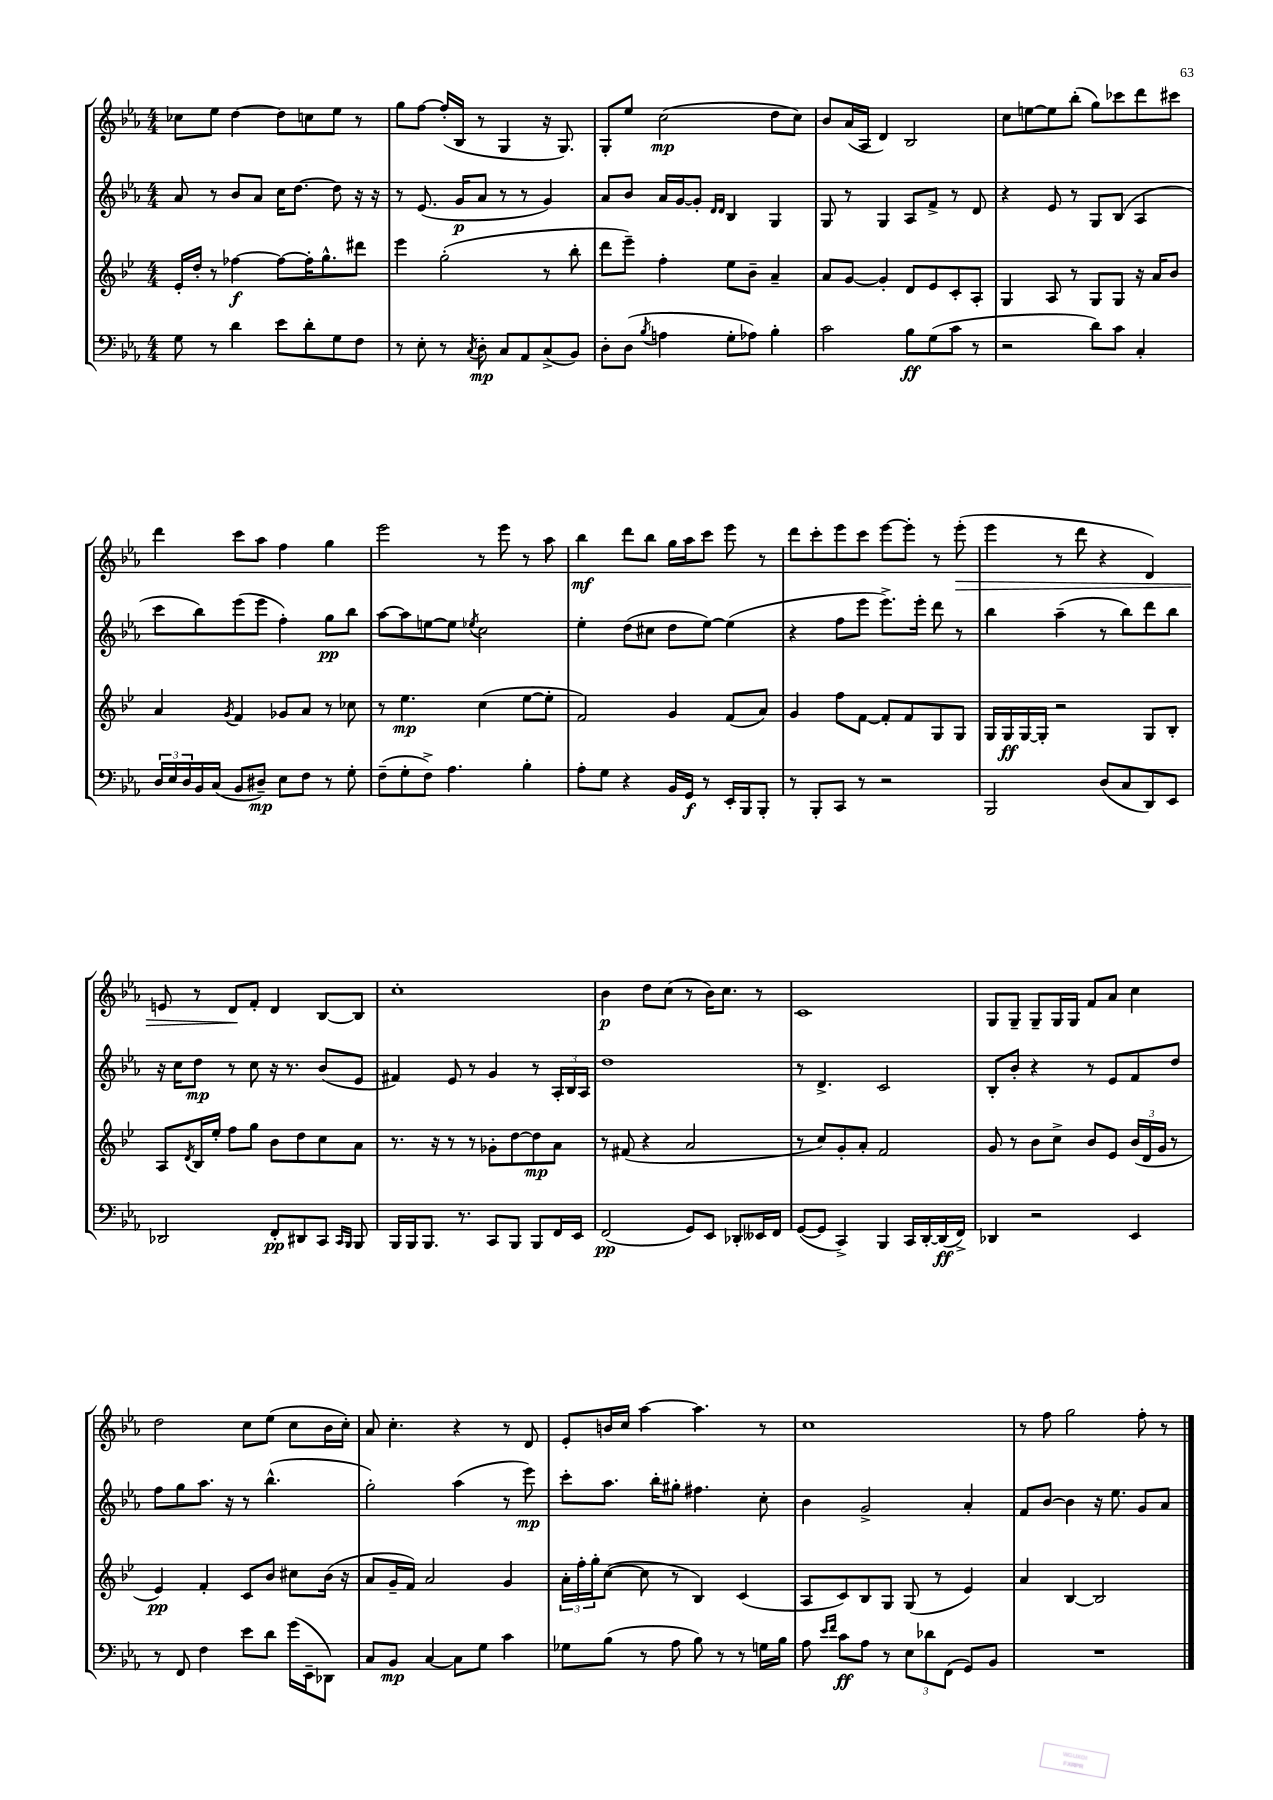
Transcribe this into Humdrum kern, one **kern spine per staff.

**kern	**kern	**kern	**kern
*staff4	*staff3	*staff2	*staff1
*clefF4	*clefG2	*clefG2	*clefG2
*k[b-e-a-]	*k[b-e-]	*k[b-e-a-]	*k[b-e-a-]
*M4/4	*M4/4	*M4/4	*M4/4
8G	16e-'	8a-	8cc-
.	16dd'	.	.
8r	8r	8r	8ee-
4d	[4ff-	8b-	[4dd
.	.	8a-	.
8e-	8ff-_	16cc	8dd]
.	.	[8.dd	.
8d'	16ff-']	.	8cc
.	8.gg^^	.	.
8G	.	8dd]	8ee-
8F	8ddd#	16r	8r
.	.	16r	.
=	=	=	=
8r	4eee-	8r	8gg
8E-'	.	(8.e-	[8ff
8r	(2gg'	.	(16ff']
.	.	16g	16B-
8qC	.	.	.
8D'	.	8a-	8r
8C	.	8r	4G
8AA-	.	8r	.
(8C^	8r	4g)	16r
.	.	.	8.G)
8BB-)	8bb-'	.	.
=	=	=	=
8D'	8ddd	8a-	8G'
(8D	8eee-~)	8b-	8ee-
8qB-	.	.	.
4A	4ff'	16a-	(2cc
.	.	[16g	.
.	.	8g']	.
.	.	16qqd	.
.	.	16qqd	.
8G'	8ee-	4B-	.
8A-)	8b-~	.	.
4B-'	4a~	4G	8dd
.	.	.	8cc)
=	=	=	=
2c	8a	8G	8b-
.	[8g	8r	(16a-
.	.	.	16A-
.	4g']	4G	4d)
8B-	8d	8A-	2B-
(8G	8e-	8f^	.
8c	8c'	8r	.
8r	8A'	8d	.
=	=	=	=
2r	4G	4r	8cc
.	.	.	[8ee
.	8A	8e-	8ee]
.	8r	8r	(8bb-'
8d)	8G	8G	8gg)
8c	8G	(8B-	8ccc-
4C'	16r	4A-	8ddd
.	16a	.	.
.	8b-	.	8ccc#
=	=	=	=
24D	4a	8ccc	4ddd
24E-	.	.	.
24D	.	.	.
16BB-	.	8bb-)	.
(16C	.	.	.
.	8qg	.	.
8BB-	4f	(8eee-	8ccc
8D#~)	.	8eee-	8aa-
8E-	8g-	4ff')	4ff
8F	8a	.	.
8r	8r	8gg	4gg
8G'	8cc-	8bb-	.
=	=	=	=
(8F~	8r	[8aa-	2eee-
8G'	4.ee-	8aa-]	.
8F^)	.	[8ee	.
4.A-	.	8ee]	.
.	.	8qee-	.
.	(4cc	2cc	8r
.	.	.	8eee-
4B-'	[8ee-	.	8r
.	8ee-']	.	8aa-
=	=	=	=
8A-'	2f)	4ee-'	4bb-
8G	.	.	.
4r	.	(8dd	8ddd
.	.	8cc#	8bb-
16BB-	4g	8dd	16gg
16GG	.	.	16aa-
8r	.	[8ee-)	8ccc
16EE-'	(8f	(4ee-]	8eee-
16BBB-	.	.	.
8BBB-'	8a)	.	8r
=	=	=	=
8r	4g	4r	8ddd
8BBB-'	.	.	8ccc'
8CC	8ff	8ff	8eee-
8r	[8f	8eee-	8ccc
2r	8f']	8.eee-^)	[8eee-
.	8f	.	8eee-']
.	.	16eee-'	.
.	8G	8ddd	8r
.	8G	8r	(8eee-'
=	=	=	=
2BBB-	16G	4bb-	4eee-
.	16G	.	.
.	[16G	.	.
.	16G']	.	.
.	2r	(4aa-~	8r
.	.	.	8ddd
(8D	.	8r	4r
8C	.	8bb-)	.
8DD)	8G	8ddd	4d)
8EE-	8B-'	8bb-	.
=	=	=	=
2DD-	8A	16r	8e
.	.	16cc	.
.	8qd	.	.
.	16B-	8dd	8r
.	16ee-'	.	.
.	8ff	8r	8d
.	8gg	8cc	8f'
8FF'	8b-	16r	4d
.	.	8.r	.
8DD#	8dd	.	.
8CC	8cc	(8b-	[8B-
16qqCC	.	.	.
16qqBBB-	.	.	.
8BBB-	8a	8e-	8B-]
=	=	=	=
16BBB-	8.r	4f#)	1cc'
16BBB-	.	.	.
8.BBB-	.	.	.
.	16r	.	.
.	8r	8e-	.
8.r	.	.	.
.	8r	8r	.
8CC	8g-'	4g	.
8BBB-	[8dd	.	.
8BBB-	8dd]	8r	.
16FF	8a	24A-'	.
.	.	24B-	.
16EE-	.	.	.
.	.	24A-	.
=	=	=	=
(2FF	8r	1dd	4b-
.	(8f#	.	.
.	4r	.	8dd
.	.	.	(8cc
8GG)	2a	.	8r
8EE-	.	.	16b-)
.	.	.	8.cc
8DD-'	.	.	.
16EE--	.	.	8r
16FF	.	.	.
=	=	=	=
([8GG	8r	8r	1c
8GG]	8cc)	4.d^	.
4CC^)	8g'	.	.
.	8a'	.	.
4BBB-	2f	2c	.
16CC	.	.	.
[16DD'	.	.	.
(16DD]	.	.	.
16FF^)	.	.	.
=	=	=	=
4DD-	8g	8B-'	8G
.	8r	8b-'	8G~
2r	8b-	4r	8G~
.	8cc^	.	16G
.	.	.	16G
.	8b-	8r	8f
.	8e-	8e-	8a-
4EE-	(24b-	8f	4cc
.	24d	.	.
.	24g	.	.
.	8r	8dd	.
=	=	=	=
8r	4e-)	8ff	2dd
8FF	.	8gg	.
4F	4f'	8.aa-	.
.	.	16r	.
8e-	8c	8r	8cc
8d	8b-	(4.bb-^^	(8ee-
(16g	8cc#	.	8cc
16EE-~	.	.	.
8DD-)	(16b-	.	16b-
.	16r	.	16cc')
=	=	=	=
8C	8a	2gg')	8a-
8BB-	16g~	.	4.cc'
.	16f)	.	.
[4C	2a	.	.
8C]	.	(4aa-	4r
8G	.	.	.
4c	4g	8r	8r
.	.	8eee-)	8d
=	=	=	=
8G-	24a'	8ccc'	8e-'
.	24ff'	.	.
.	24gg'	.	.
(8B-	([8cc	8.aa-	16b
.	.	.	16cc
8r	8cc]	.	[4aa-
.	.	16bb-'	.
8A-	8r	8gg#'	.
8B-)	4B-)	4.ff#	4.aa-]
8r	.	.	.
8r	(4c	.	.
16G	.	8cc'	8r
16B-	.	.	.
=	=	=	=
8A-	8A	4b-	1cc
16qqe-	.	.	.
16qqf	.	.	.
8c	8c)	.	.
8A-	8B-	2g^	.
8r	8G	.	.
12E-	(8G	.	.
12d-	.	.	.
.	8r	.	.
(12FF	.	.	.
8GG)	4e-)	4a-'	.
8BB-	.	.	.
=	=	=	=
1r	4a	8f	8r
.	.	[8b-	8ff
.	[4B-	4b-]	2gg
.	2B-]	16r	.
.	.	8.ee-	.
.	.	8g	8ff'
.	.	8a-	8r
==	==	==	==
*-	*-	*-	*-
